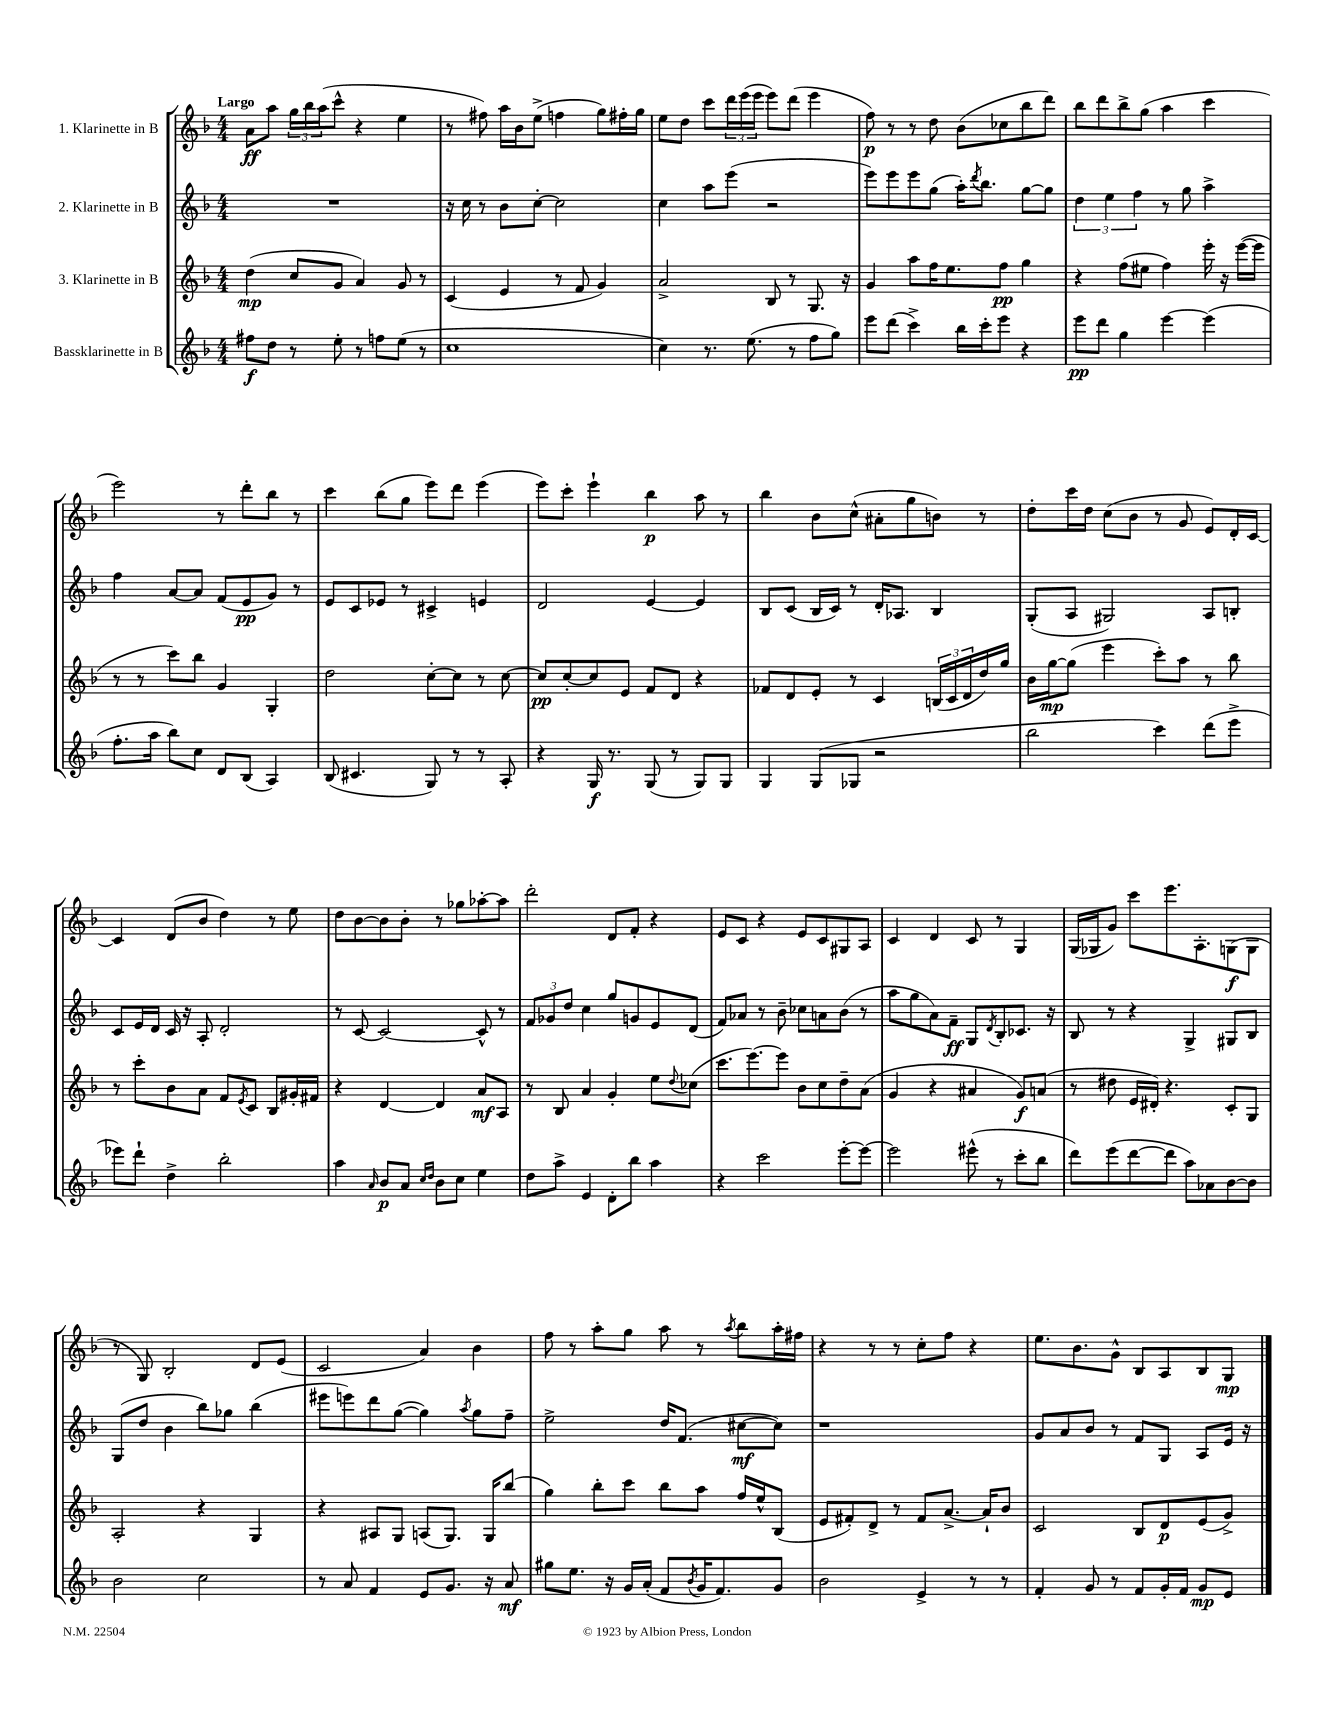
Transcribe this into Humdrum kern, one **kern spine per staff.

**kern	**kern	**kern	**kern
*staff4	*staff3	*staff2	*staff1
*clefG2	*clefG2	*clefG2	*clefG2
*k[b-]	*k[b-]	*k[b-]	*k[b-]
*M4/4	*M4/4	*M4/4	*M4/4
8ff#	(4dd	1r	8a
8dd	.	.	8aa
8r	8cc	.	24gg
.	.	.	24bb-
.	.	.	(24aa
8ee'	8g	.	8ccc^^
8r	4a)	.	4r
8ff	.	.	.
(8ee	8g	.	4ee
8r	8r	.	.
=	=	=	=
1cc	(4c	16r	8r
.	.	16cc	.
.	.	8r	8ff#)
.	4e	8b-	16aa
.	.	.	16b-
.	.	[8cc'	(8ee^
.	8r	2cc]	4ff
.	8f	.	.
.	4g)	.	8gg)
.	.	.	16ff#'
.	.	.	16gg
=	=	=	=
4cc)	2a^	4cc	8ee
.	.	.	8dd
8.r	.	8aa	8ccc
.	.	(8eee	24ddd
.	.	.	(24eee
(8.ee	.	.	.
.	.	.	24eee
.	8B-	2r	8eee)
8r	8r	.	(8ddd
8ff	8.G	.	4eee
8gg)	.	.	.
.	16r	.	.
=	=	=	=
8eee	4g	8eee)	8ff)
(8ddd	.	8eee	8r
4ccc^)	8aa	8eee	8r
.	16ff	(8gg	8dd
.	8.ee	.	.
16bb-	.	16aa')	(8b-
.	.	8qddd	.
16ccc'	.	8.bb-	.
8eee	8ff	.	8cc-
4r	4gg	[8gg	8bb-
.	.	8gg]	8ddd)
=	=	=	=
8eee	4r	6dd	8bb-
8ddd	.	.	8ddd
.	.	6ee	.
4gg	(8ff	.	8bb-^
.	.	6ff	.
.	8ee#	.	(8gg
[4eee	4ff)	8r	4aa
.	.	8gg	.
(4eee]	16eee'	4aa^	4ccc
.	16r	.	.
.	([16eee	.	.
.	16eee]	.	.
=	=	=	=
8.ff'	8r	4ff	2eee)
.	8r	.	.
16aa	.	.	.
8bb-)	8ccc)	[8a	.
8cc	8bb-	8a]	.
8d	4g	(8f	8r
(8B-	.	8e	8ddd'
4A)	4G'	8g)	8bb-
.	.	8r	8r
=	=	=	=
(8B-	2dd	8e	4ccc
4.c#	.	8c	.
.	.	8e-	(8bb-
.	.	8r	8gg
8G)	[8cc'	4c#^	8eee)
8r	8cc]	.	8ddd
8r	8r	4e	(4eee
8A'	[8cc	.	.
=	=	=	=
4r	8cc]	2d	8eee)
.	[8cc'	.	8ccc'
16G	8cc]	.	4eee`
8.r	.	.	.
.	8e	.	.
(8G	8f	[4e	4bb-
8r	8d	.	.
8G)	4r	4e]	8aa
8G	.	.	8r
=	=	=	=
4G	8f-	8B-	4bb-
.	8d	(8c	.
(8G	8e'	16B-	8b-
.	.	16c)	.
8G-	8r	8r	(8cc^^
2r	4c	16d'	8a#'
.	.	8.A-	.
.	.	.	8gg
.	(24B	4B-	8b)
.	24c	.	.
.	24d	.	.
.	16dd)	.	8r
.	16gg	.	.
=	=	=	=
2bb-	16b-	(8G'	8dd'
.	[16gg	.	.
.	(8gg]	8A	16ccc
.	.	.	16dd
.	4eee	2G#)	(8cc
.	.	.	8b-
4ccc)	8ccc')	.	8r
.	8aa	.	8g
(8ddd	8r	8A	8e)
8eee^	8bb-	8B'	16d'
.	.	.	[16c
=	=	=	=
8eee-)	8r	8c	4c]
8ddd`	8ccc'	16e	.
.	.	16d	.
4dd^	8b-	16c	(8d
.	.	16r	.
.	8a	8A'	8b-
2bb-'	8f	2d'	4dd)
.	8qe	.	.
.	8c	.	.
.	8B-	.	8r
.	16g#'	.	8ee
.	16f#	.	.
=	=	=	=
4aa	4r	8r	8dd
.	.	[8c	[8b-
16qqa	.	.	.
8b-	[4d	2c_	8b-]
8a	.	.	8b-'
16qqcc	.	.	.
16qqdd	.	.	.
8b-	4d]	.	8r
8cc	.	.	8gg-
4ee	8a	8c^^]	[8aa-'
.	8A	8r	8aa-]
=	=	=	=
8dd	8r	12f	2ddd'
.	.	12g-	.
8aa^	8B-	.	.
.	.	12dd	.
4e	4a	4cc	.
8d'	4g'	8gg	8d
8bb-	.	8g	8f'
4aa	8ee	8e	4r
.	8qqdd	.	.
.	(8cc-	(8d	.
=	=	=	=
4r	8.ccc	8f)	8e
.	.	8a-	8c
.	[8.eee)	.	.
2ccc	.	8r	4r
.	8eee]	8b-~	.
.	8b-	8cc-	8e
.	8cc	8a	8c
[8eee'	8dd~	(8b-	8G#
8eee_	(8a	8r	8A
=	=	=	=
2eee]	4g	8aa	4c
.	.	8gg	.
.	4r	8a)	4d
.	.	8f~	.
(8eee#^^	4a#	8G	8c
.	.	8qd	.
8r	.	8B-'	8r
8ccc'	8g)	8.c-	4G
8bb-	(8a	.	.
.	.	16r	.
=	=	=	=
8ddd)	8r	8B-	(16G
.	.	.	16G-
(8eee	8dd#	8r	8g)
[8ddd	16e	4r	8ccc
.	16d#')	.	.
8ddd]	4.r	.	8.eee
8aa)	.	4G^	.
.	.	.	8.A'
8a-	.	.	.
[8b-	8c'	8G#	(8G
8b-]	8G	8B-	8G
=	=	=	=
2b-	2A'	(8G	8r
.	.	8dd	8G)
.	.	4b-	2B-'
2cc	4r	8bb-)	.
.	.	8gg-	.
.	4G	(4bb-	8d
.	.	.	(8e
=	=	=	=
8r	4r	8eee#	2c
8a	.	8eee)	.
4f	8A#	8ddd	.
.	8G	([8gg	.
8e	(8A	4gg])	4a)
8.g	8.G)	.	.
.	.	8qaa	.
.	.	8gg	4b-
16r	16G	.	.
8a	(8bb-	8ff~	.
=	=	=	=
8gg#	4gg)	2ee^	8ff
8.ee	.	.	8r
.	8bb-'	.	8aa'
16r	.	.	.
16g	8ccc	.	8gg
(16a'	.	.	.
8f	8bb-	16dd	8aa
.	.	(8.f	.
8qb-	.	.	.
16g	8aa	.	8r
8.f)	.	.	.
.	.	.	8qaa
.	16ff	[8cc#	8bb-
.	16ee^^	.	.
8g	(8B-	8cc#])	16aa'
.	.	.	16ff#
=	=	=	=
2b-	8e	1r	4r
.	8f#')	.	.
.	8d^	.	8r
.	8r	.	8r
4e^	8f#	.	8cc'
.	[8.a^	.	8ff
8r	.	.	4r
.	16a`]	.	.
8r	8b-	.	.
=	=	=	=
4f'	2c	8g	8.ee
.	.	8a	.
.	.	.	8.b-
8g	.	8b-	.
8r	.	8r	8g^^
8f	8B-	8f	8B-
16g'	8d	8G	8A
16f	.	.	.
8g	(8e	8A	8B-
8e	8g^)	16e	8G
.	.	16r	.
==	==	==	==
*-	*-	*-	*-
